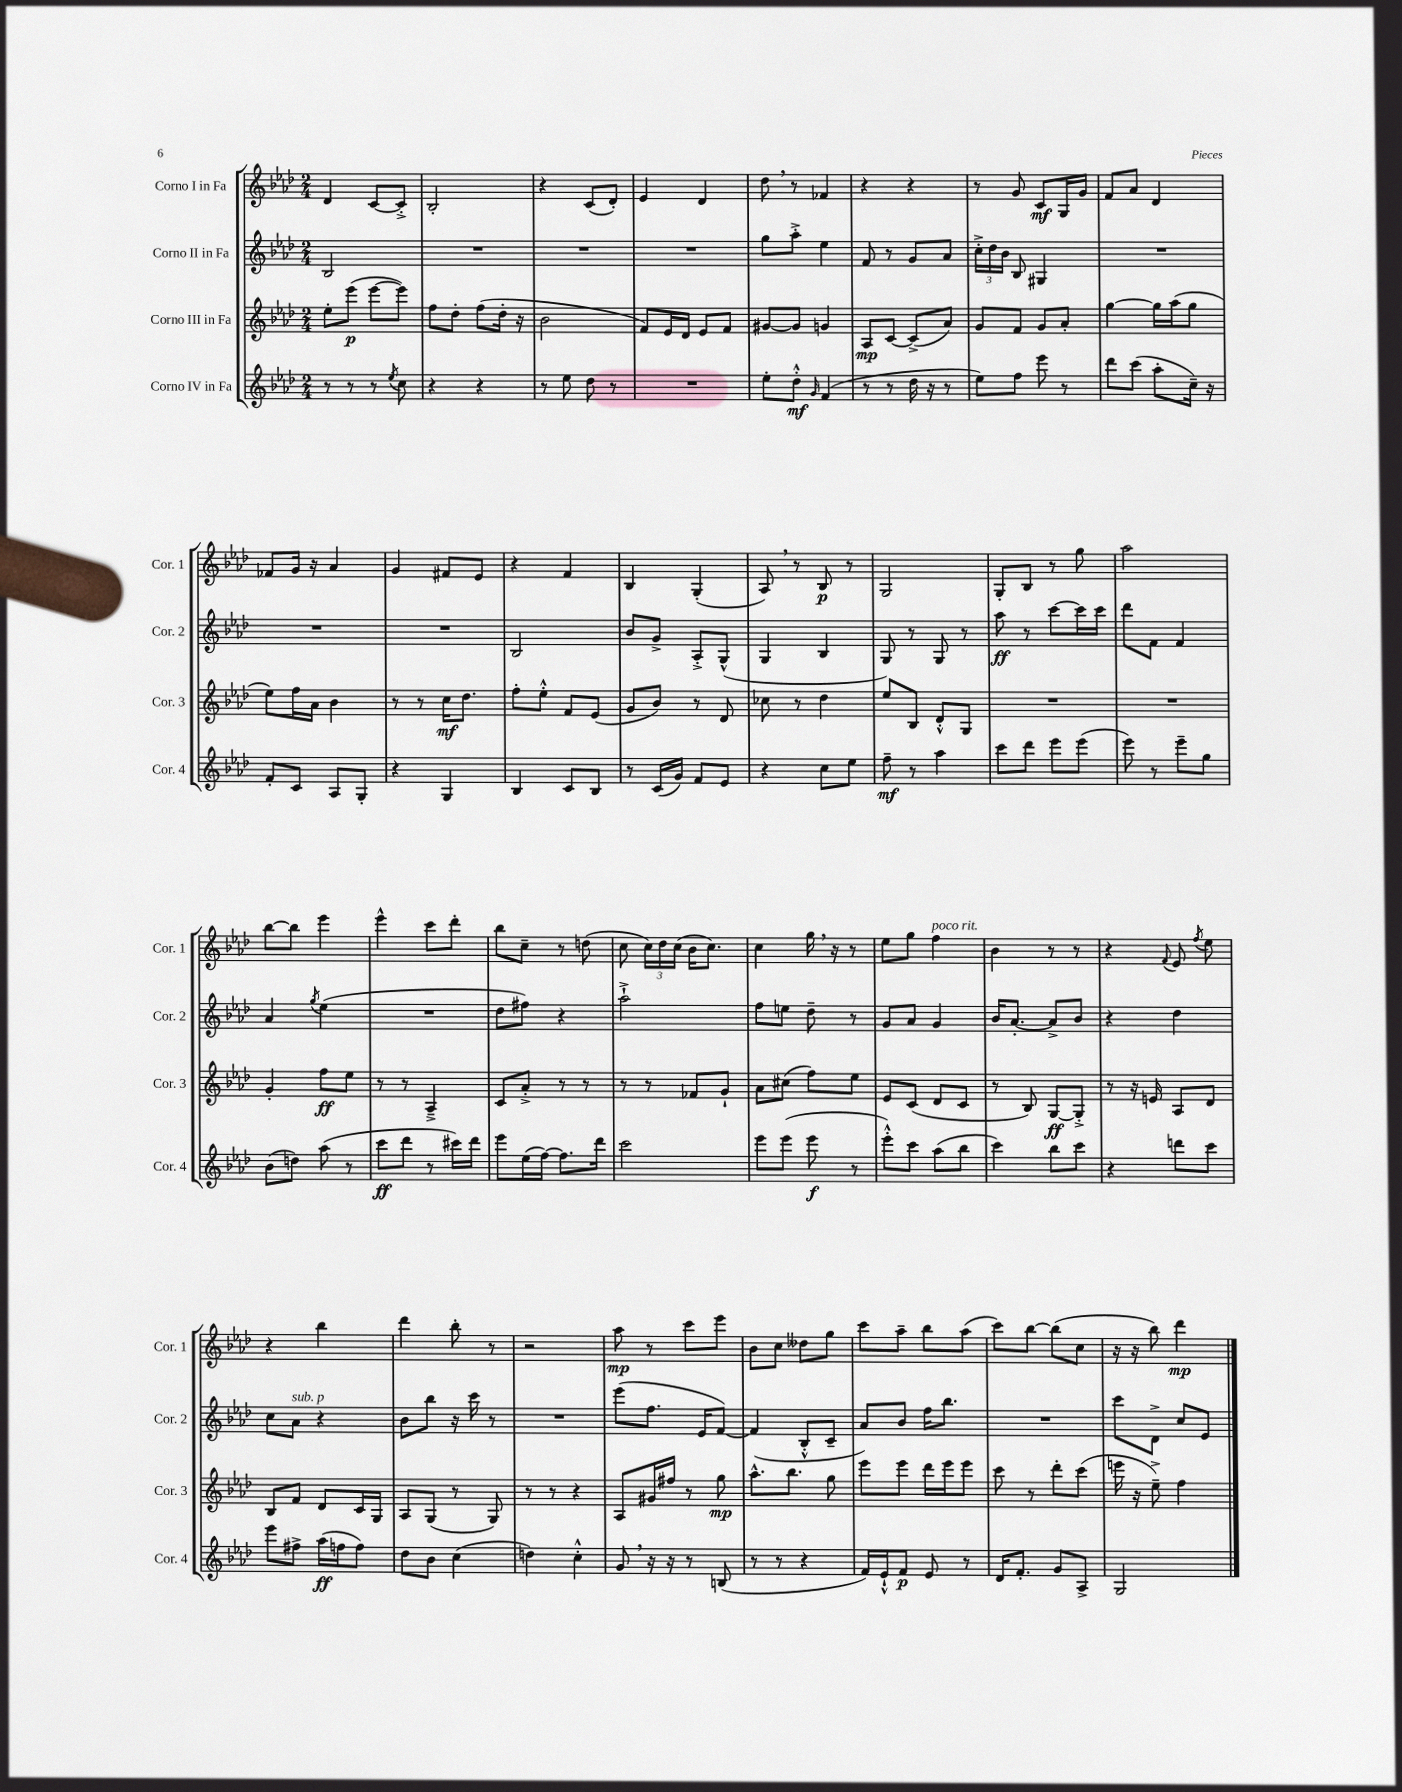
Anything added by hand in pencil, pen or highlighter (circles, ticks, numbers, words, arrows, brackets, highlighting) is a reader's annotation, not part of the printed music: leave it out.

**kern	**kern	**kern	**kern
*staff4	*staff3	*staff2	*staff1
*clefG2	*clefG2	*clefG2	*clefG2
*k[b-e-a-d-]	*k[b-e-a-d-]	*k[b-e-a-d-]	*k[b-e-a-d-]
*M2/4	*M2/4	*M2/4	*M2/4
8r	8ee-'	2B-	4d-
8r	(8eee-	.	.
8r	[8eee-	.	[8c
8qee-	.	.	.
8cc	8eee-])	.	8c'^]
=	=	=	=
4r	8ff	2r	2B-'
.	8dd-'	.	.
4r	(8ff	.	.
.	16dd-'	.	.
.	16r	.	.
=	=	=	=
8r	2b-	2r	4r
8ee-	.	.	.
8dd-	.	.	(8c
8r	.	.	8d-')
=	=	=	=
2r	8f)	2r	4e-
.	16e-	.	.
.	16d-	.	.
.	8e-	.	4d-
.	8f	.	.
=	=	=	=
8ee-'	[8g#	8gg	8dd-
8dd-'^^	8g#]	8aa-'^	8r
16qqg	.	.	.
(4f	4g	4ee-	4f-
=	=	=	=
8r	8A-	8f	4r
8r	[8c	8r	.
16dd-	(8c^]	8g	4r
16r	.	.	.
8r	8a-)	8a-	.
=	=	=	=
8ee-)	8g	24cc'^	8r
.	.	24dd-	.
.	.	24b-	.
8ff	8f	8B-	8g
8eee-	8g	4G#	8c
8r	8a-'	.	16G
.	.	.	16g
=	=	=	=
8ddd-	[4gg	2r	8f
(8ccc	.	.	8a-
8aa-'	16gg]	.	4d-
.	(16aa-	.	.
16cc~)	8gg	.	.
16r	.	.	.
=	=	=	=
8f'	8ee-)	2r	8f-
8c	16ff	.	16g
.	16a-	.	16r
8A-	4b-	.	4a-
8G'	.	.	.
=	=	=	=
4r	8r	2r	4g
.	8r	.	.
4G	16cc	.	8f#
.	8.dd-	.	.
.	.	.	8e-
=	=	=	=
4B-	8ff'	2B-	4r
.	8ee-'^^	.	.
8c	8f	.	4f
8B-	(8e-	.	.
=	=	=	=
8r	8g	8b-	4B-
(16c	8b-)	8g^	.
16g)	.	.	.
8f	8r	8A-'^	(4G'
8e-	8d-	(8G^^	.
=	=	=	=
4r	8cc-	4G	8A-)
.	8r	.	8r
8cc	4dd-	4B-	8B-
8ee-	.	.	8r
=	=	=	=
8ff~	8ee-	8G)	2G
8r	8B-	8r	.
4aa-	8d-'^^	8G	.
.	8G	8r	.
=	=	=	=
8ccc	2r	8aa-	8G'
8ddd-	.	8r	8B-
8eee-	.	[8ccc	8r
(8eee-	.	16ccc]	8gg
.	.	16ccc	.
=	=	=	=
8eee-)	2r	8ddd-	2aa-
8r	.	8f	.
8eee-~	.	4f	.
8gg	.	.	.
=	=	=	=
(8b-	4g'	4a-	[8bb-
8dd)	.	.	8bb-]
.	.	8qgg	.
(8aa-	8ff	(4ee-	4eee-
8r	8ee-	.	.
=	=	=	=
8ccc	8r	2r	4eee-^^
8ddd-	8r	.	.
8r	4A-~^	.	8ccc
16ccc#)	.	.	8ddd-'
16ddd-	.	.	.
=	=	=	=
8eee-	8c	8dd-	8bb-
(16ee-	8a-'^	8ff#)	8cc~
[16ff)	.	.	.
8.ff]	8r	4r	8r
.	8r	.	(8dd
16ddd-	.	.	.
=	=	=	=
2ccc	8r	2aa-`^	8cc
.	8r	.	24cc)
.	.	.	24dd-
.	.	.	(24cc
.	8f-	.	16b-
.	.	.	8.cc)
.	8g`	.	.
=	=	=	=
8eee-	8a-	8ff	4cc
(8eee-	(8cc#	8ee	.
8eee-	8ff)	8dd-~	16gg
.	.	.	16r
8r	8ee-	8r	8r
=	=	=	=
8eee-'^^)	8e-	8g	8ee-
8ccc	(8c	8a-	8gg
(8aa-	8d-	4g	4ff
8bb-	8c	.	.
=	=	=	=
4ccc)	8r	16b-	4b-
.	.	[8.a-'	.
.	8B-)	.	.
8bb-	[8G	8a-^]	8r
8ccc	8G'^]	8b-	8r
=	=	=	=
4r	8r	4r	4r
.	16r	.	.
.	16e	.	.
.	.	.	8qqf
8ddd	8A-	4dd-	8e-
.	.	.	8qff
8ccc	8d-	.	8ee-
=	=	=	=
8eee-	8B-	8cc	4r
8ff#^	8f	8a-	.
(16aa-	8d-	4r	4bb-
16ff	.	.	.
8ff)	16c	.	.
.	16G	.	.
=	=	=	=
8dd-	8A-	8b-	4ddd-
8b-	(8G	8bb-	.
(4cc	8r	16r	8bb-'
.	.	16ccc	.
.	8G)	8r	8r
=	=	=	=
4dd)	8r	2r	2r
.	8r	.	.
4cc'^^	4r	.	.
=	=	=	=
8g	8A-	(8eee-	8aa-
16r	16g#	8.ff	8r
16r	16ff#	.	.
8r	8r	.	8ccc
.	.	16e-	.
(8B	8gg	[8f)	8eee-
=	=	=	=
8r	8.aa-^^	(4f]	8b-
8r	.	.	8cc
.	8.bb-	.	.
4r	.	8B-'^^	8dd--
.	8gg	8c~	8gg
=	=	=	=
16f)	8eee-	8a-)	8ccc
16e-`^^	.	.	.
8f	8eee-	8b-	8aa-~
8e-	16ddd-	16ff	8bb-
.	16eee-	8.bb-	.
8r	8eee-	.	(8aa-
=	=	=	=
16d-	8ccc	2r	8ccc)
8.f'	.	.	.
.	8r	.	[8bb-
8g	8ddd-'	.	(8bb-]
8A-^	(8ccc	.	8cc
=	=	=	=
2G	16eee	8ccc	16r
.	16r	.	16r
.	8ee-~^)	8d-^	8bb-)
.	4ff	8cc	4ddd-
.	.	8e-	.
==	==	==	==
*-	*-	*-	*-
